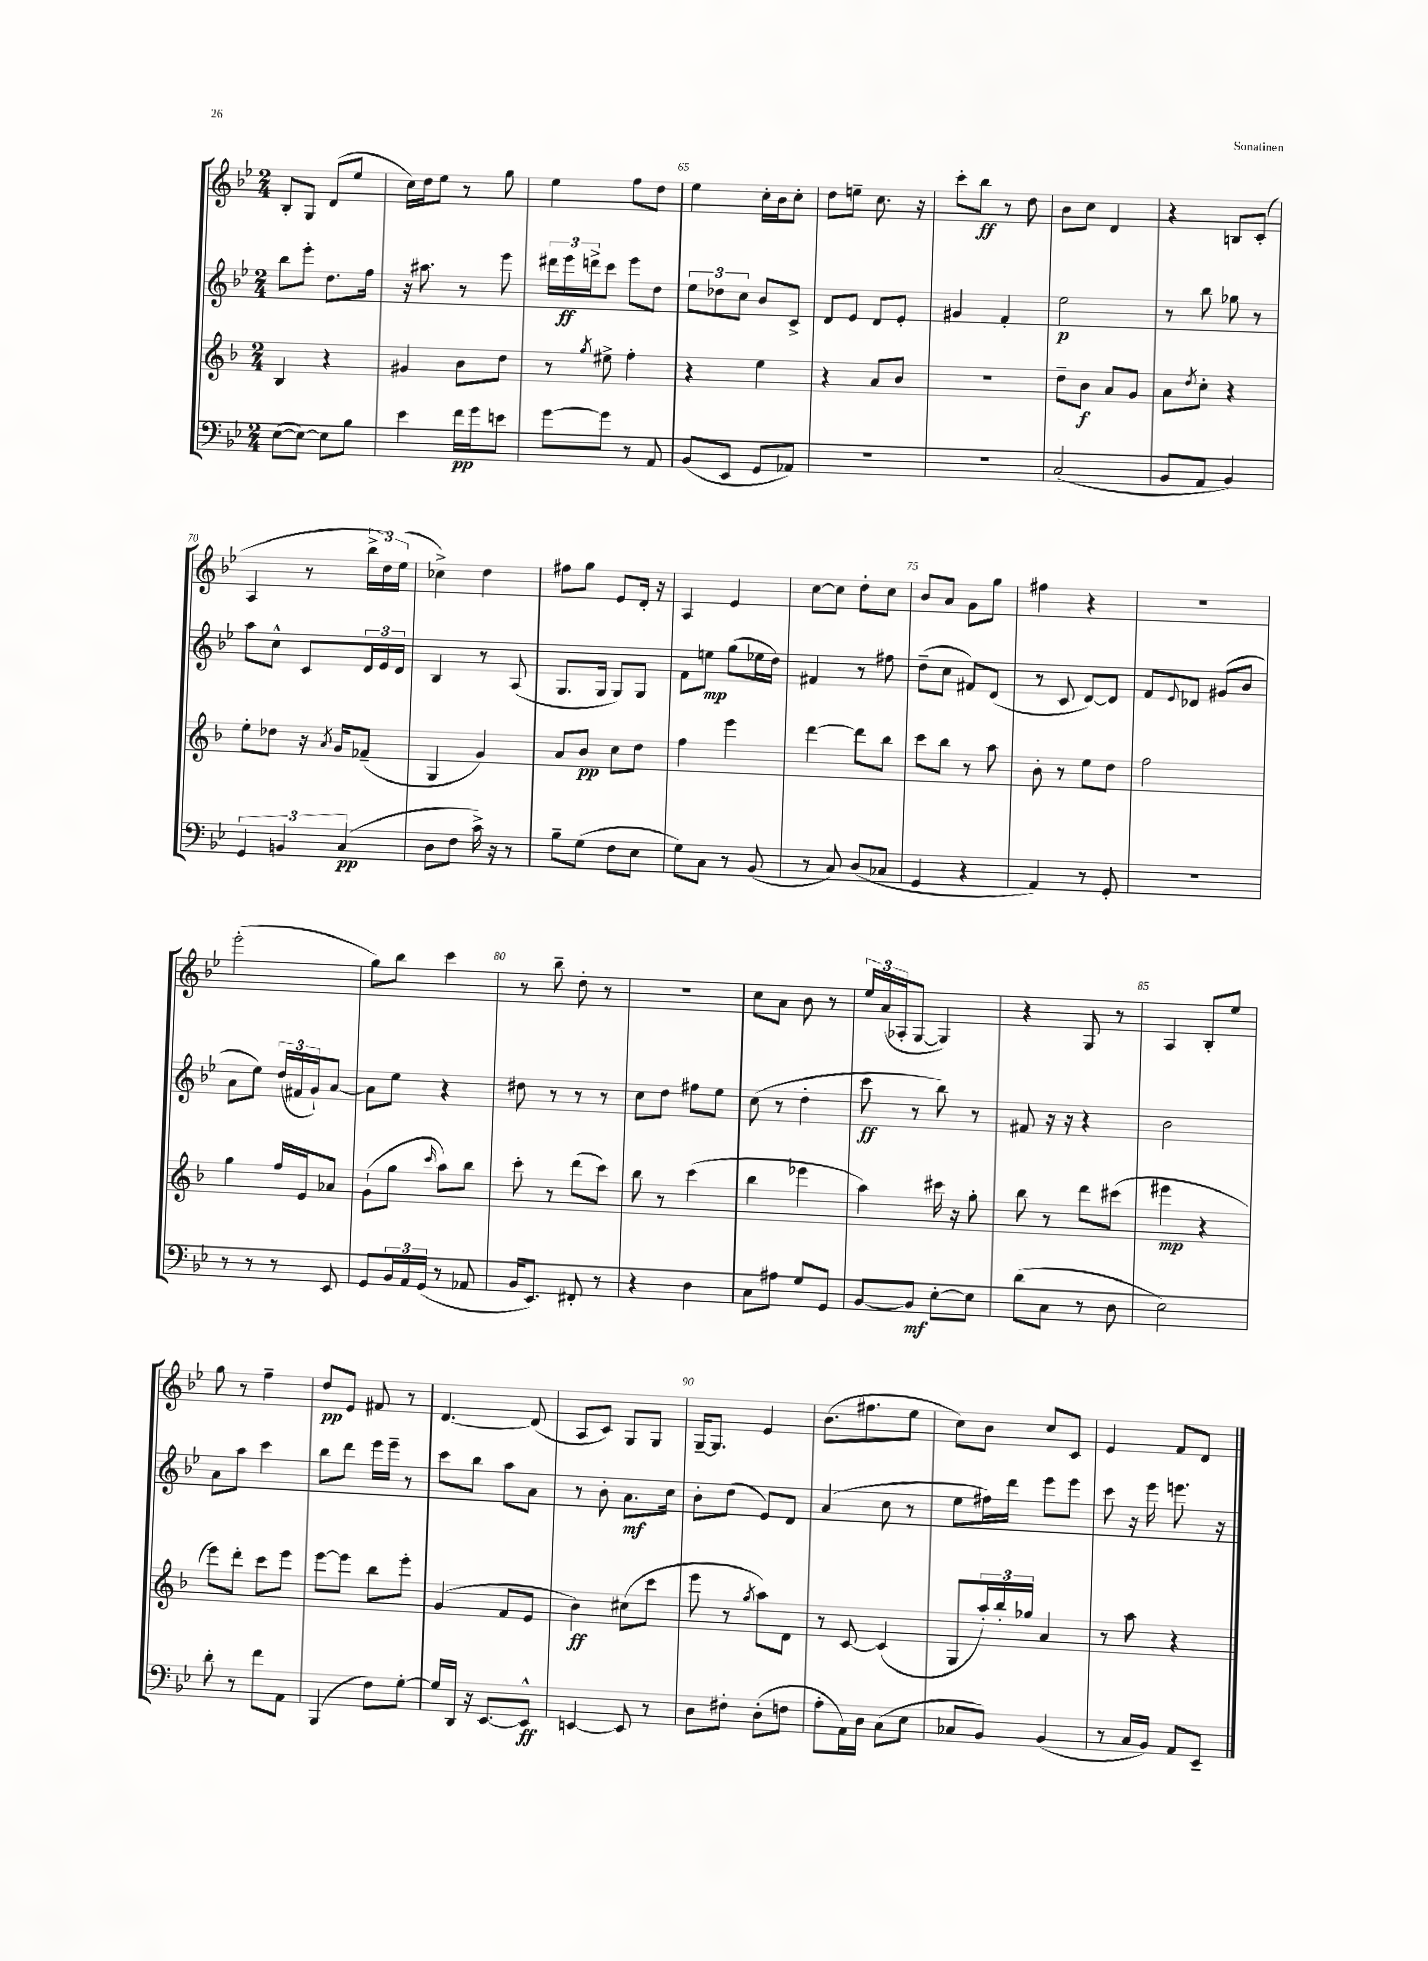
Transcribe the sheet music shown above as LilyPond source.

<<
\new StaffGroup <<
\new Staff = "s0" {
    \clef treble \key bes \major \numericTimeSignature \time 2/4
    bes8-. g8 d'8( ees''8 |
    c''16) d''16 ees''8 r8 g''8 |
    ees''4 f''8 d''8 |
    ees''4 c''16-. bes'16 c''8-. |
    d''8 e''8-- c''8. r16 |
    c'''8-. bes''8\ff r8 d''8 |
    bes'8 c''8 d'4 |
    r4 b8 c'8-.( |
    a4 r8 \tuplet 3/2 { bes''16-> d''16) ees''16( } |
    ces''4->) d''4 |
    fis''8 g''8 ees'8 d'16-. r16 |
    a4 ees'4 |
    c''8~ c''8 d''8-. c''8 |
    bes'8 a'8 g'8 g''8 |
    fis''4 r4 |
    R2 |
    ees'''2-.( |
    g''8) bes''8 c'''4 |
    r8 bes''8-- d''8-. r8 |
    r2 |
    c''8 a'8 bes'8 r8 |
    \tuplet 3/2 { ees''16 a'16( aes16-. } g8~ g4) |
    r4 g8 r8 |
    a4 bes8-. ees''8 |
    g''8 r8 f''4-- |
    d''8\pp ees'8 fis'8 r8 |
    d'4.~ d'8( |
    a8 c'8) g8 g8 |
    g16~-- g8. ees'4 |
    bes'8.( fis''8. ees''8 |
    c''8) bes'8 c''8 c'8 |
    ees'4 f'8 d'8 \bar "|." |
}
\new Staff = "s1" {
    \clef treble \key bes \major \numericTimeSignature \time 2/4
    bes''8 ees'''8-. d''8. f''16 |
    r16 ais''8. r8 ees'''8 |
    \tuplet 3/2 { dis'''16 ees'''16\ff d'''16-> } c'''8 ees'''8 d''8 |
    \tuplet 3/2 { ees''8 des''8 c''8 } bes'8 c'8-> |
    d'8 ees'8 d'8 ees'8-. |
    gis'4 f'4-. |
    ees''2\p |
    r8 bes''8 ges''8 r8 |
    a''8 c''8-^ c'8 \tuplet 3/2 { d'16 ees'16 d'16 } |
    bes4 r8 a8( |
    g8. g16 g8) g8 |
    f'8 e''8\mp g''8( ees''16 d''16) |
    fis'4 r8 fis''8 |
    d''8--( c''8 fis'8) d'8( |
    r8 c'8 d'8~) d'8 |
    f'8 \appoggiatura { ees'8 } des'8 gis'8( bes'8 |
    a'8 ees''8) \tuplet 3/2 { d''16( fis'16 g'16-!) } a'8~ |
    a'8 ees''8 r4 |
    dis''8 r8 r8 r8 |
    c''8 d''8 fis''8 ees''8 |
    c''8( r8 d''4-. |
    c'''8\ff r8 bes''8) r8 |
    fis'8 r16 r16 r4 |
    bes'2 |
    a'8 a''8 c'''4 |
    bes''8 d'''8 ees'''16 ees'''16-- r8 |
    c'''8 bes''8 a''8 a'8 |
    r8 bes'8-. a'8.\mf c''16 |
    bes'8-. d''8( ees'8) d'8 |
    a'4( c''8 r8 |
    ees''8 fis''16) d'''16 ees'''8 ees'''8 |
    c'''8 r16 ees'''16 e'''8. r16 \bar "|." |
}
\new Staff = "s2" {
    \clef treble \key f \major \numericTimeSignature \time 2/4
    bes4 r4 |
    gis'4 bes'8 d''8 |
    r8 \acciaccatura { g''8 } eis''8-> f''4-. |
    r4 e''4 |
    r4 a'8 bes'8 |
    r2 |
    d''8-- bes'8\f a'8 g'8 |
    a'8 \acciaccatura { d''8 } c''8-. r4 |
    e''8-. des''8 r16 \acciaccatura { a'8 } g'16 fes'8--( |
    g4 g'4) |
    a'8 bes'8\pp c''8 d''8 |
    f''4 e'''4 |
    d'''4~ d'''8 bes''8 |
    c'''8 bes''8 r8 a''8 |
    bes'8-. r8 e''8 d''8 |
    f''2 |
    g''4 f''16 e'16 aes'8 |
    g'8-!( g''8 \grace { c'''16 } a''8) bes''8 |
    c'''8-. r8 d'''8( c'''8) |
    bes''8 r8 c'''4( |
    bes''4 ees'''4 |
    a''4) cis'''16 r16 g''8-. |
    bes''8 r8 d'''8 cis'''8( |
    eis'''4\mp r4 |
    e'''8) d'''8-. c'''8 e'''8 |
    e'''8~ e'''8 bes''8 e'''8-. |
    g'4( f'8 e'8 |
    bes'4\ff) cis''8( c'''8 |
    e'''8 r8 \acciaccatura { g''8 } a''8) d'8 |
    r8 c'8~ c'4( |
    g8 \tuplet 3/2 { a''16-.) bes''16-. ges''16 } a'4 |
    r8 a''8 r4 \bar "|." |
}
\new Staff = "s3" {
    \clef bass \key bes \major \numericTimeSignature \time 2/4
    ees8~( ees8~) ees8 bes8 |
    ees'4 f'16\pp g'16 e'8 |
    g'8~ g'8 r8 a,8 |
    bes,8( ees,8 g,8 aes,8) |
    R2 |
    R2 |
    c2( |
    bes,8 a,8 bes,4) |
    \tuplet 3/2 { g,4 b,4 c4\pp( } |
    d8 f8 c'16->) r16 r8 |
    bes8-- g8( f8 ees8 |
    g8) c8 r8 bes,8( |
    r8 c8) d8( ces8 |
    g,4 r4 |
    a,4) r8 g,8-. |
    R2 |
    r8 r8 r8 ees,8 |
    g,8 \tuplet 3/2 { bes,16 a,16 g,16( } r8 aes,8 |
    bes,16 ees,8.) fis,8-. r8 |
    r4 d4 |
    c8 ais8 g8 g,8 |
    bes,8~ bes,8\mf ees8~-. ees8 |
    d'8( c8 r8 d8 |
    ees2) |
    d'8-. r8 f'8 a,8 |
    bes,,4( f8) g8~-. |
    g16 d,16 r16 ees,8.~ ees,8-^\ff |
    e,4~ e,8 r8 |
    d8 fis8-. d8-.( f8 |
    a8-. a,16) d16 c8( ees8 |
    ces8 bes,8) bes,4( |
    r8 c16 bes,16) a,8 ees,8-- \bar "|." |
}
>>
>>
\layout { \context { \Score currentBarNumber = #62 \override BarNumber.break-visibility = ##(#f #t #t) barNumberVisibility = #(every-nth-bar-number-visible 5) } }
